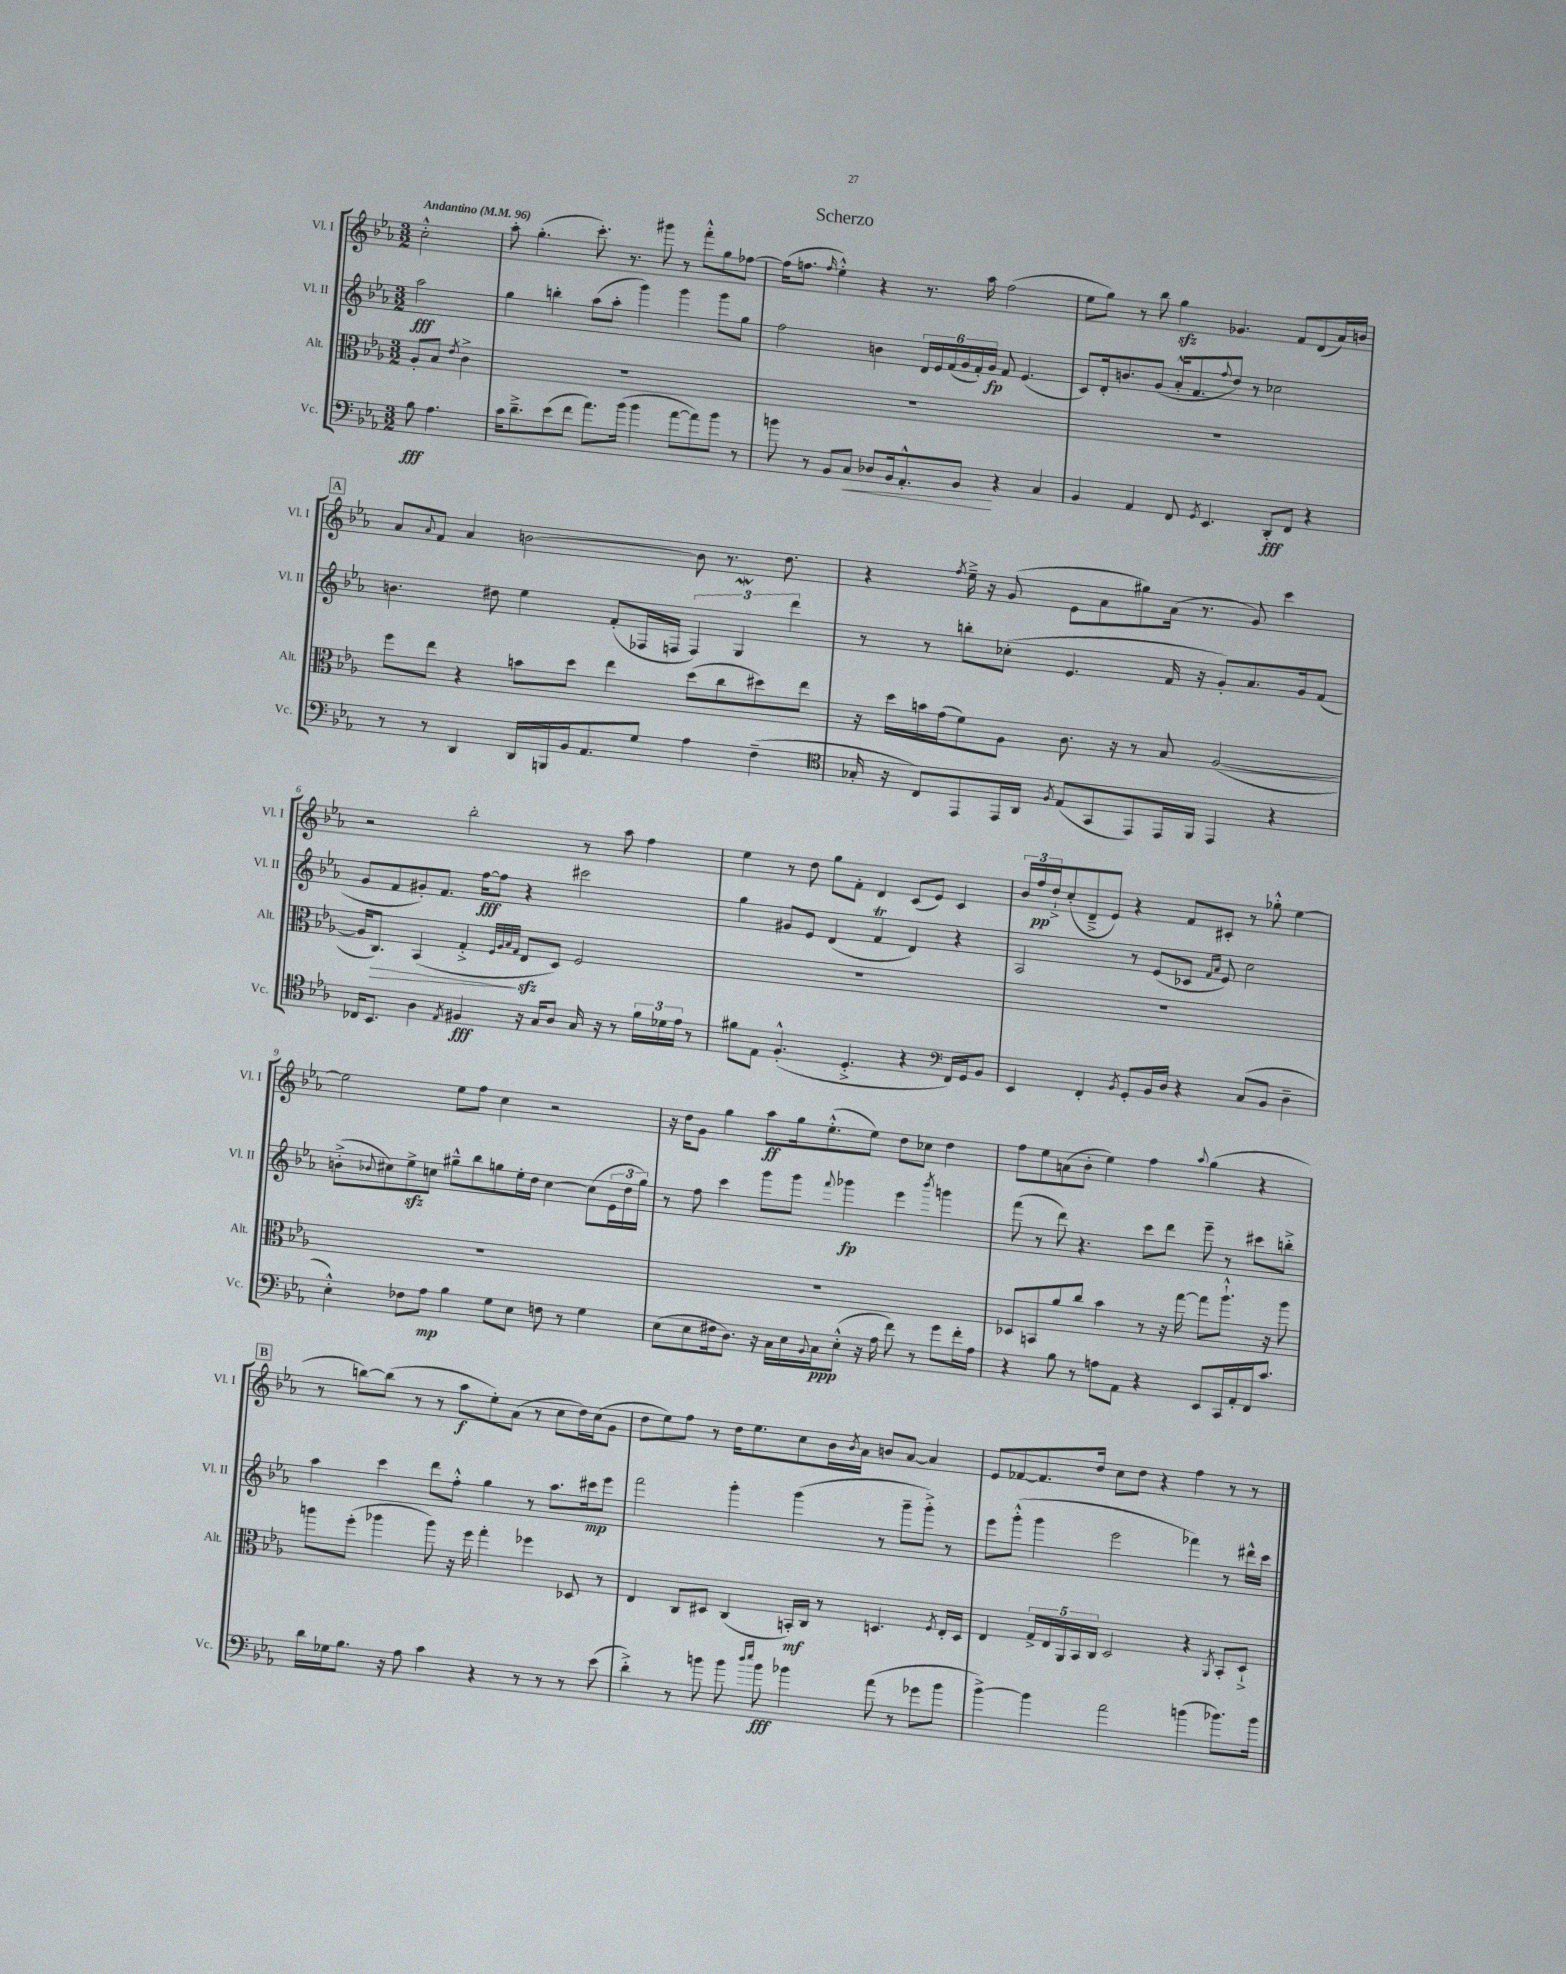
\header { title = "Scherzo" }
<<
\new StaffGroup <<
\new Staff = "s0" \with { instrumentName = "Vl. I" shortInstrumentName = "Vl. I" } {
    \clef treble \key ees \major \numericTimeSignature \time 3/2 \partial 2 \tempo "Andantino" 4 = 96
    c''2-.-^ |
    aes''8-. g''4.-.( c'''8.-.) r8. gis'''8 r8 f'''8-.-^ g''8 fes''8~ |
    fes''16( f''8. \grace { f''16 } ees''4-.-^) r4 r8. aes''16 f''2( |
    ees''8 g''8) r8 bes''8 g''4\sfz ges'4. f'8 d'8( aes'16) b'16 |
    \mark \markup { \box "A" } aes'8 \appoggiatura { aes'8 } f'8 aes'4 b'2~ b'8 r8. d''8. |
    r4 \acciaccatura { f''8 } ees''16---> r16 g'8( ees'8 aes'8 gis''8) aes'16( r8. g'8) c'''4 |
    r2 bes''2-. r8 aes''8 f''4 |
    ees''4 r8 d''8 g''8 f'8-. d'4 c'8( ees'8) c'4 |
    \tuplet 3/2 { bes'16 f''16\pp d''16-!-> } c''8-.( d'8---> ees'8) r4 f'8 cis'8-. r8 ges''8-.-^ ees''4~ |
    ees''2 ees''8 f''8 c''4 r2 |
    r16 d''16 g'8 g''4 aes''8\ff g''16 ees''8.-.-^( ees''8) d''8 ces''8 d''4 |
    f''8 ees''8 a'8( bes'8-. ees''4) f''4 \appoggiatura { aes''8 } g''4( r4 |
    \mark \markup { \box "B" } r8 b''8~) b''8( r8 r8 aes''8\f ees''8-.) aes'8( r8 c''8 d''16) c''16( g'8 |
    d''8 ees''8) f''8 r8 d''16 ees''8. c''8 bes'16 \acciaccatura { bes'8 } aes'16 b'8 aes'8~ aes'4 |
    ees'8 fes'8~ fes'8. d''16 c''8 d''8 r4 f''4 r8 r8 \bar "|." |
}
\new Staff = "s1" \with { instrumentName = "Vl. II" shortInstrumentName = "Vl. II" } {
    \clef treble \key ees \major \numericTimeSignature \time 3/2 \partial 2
    aes''2\fff |
    g''4 b''4-. aes''8( aes''8-. g'''4) g'''4 g'''8 g''8 |
    f''2 b'4 \tuplet 6/4 { d'16 ees'16 f'16( g'16 f'16-.) g'16\fp } f'8 ees'4.( |
    c'8) d'16-. b'8. g'8( aes'16-.-^ f'8. \appoggiatura { f''8 } d''8) r8 ces''2 |
    \mark \markup { \box "A" } b'4. dis''8 ees''4 f'8-.( fes16 f16 \tuplet 3/2 { f4) g4\mordent d'''4 } |
    r8 r8 b''8-. ces''8-.( ees'4. f'16 r16 g'8-.) aes'8. g'16 f'8( |
    g'8 f'8 gis'8-.) f'8. f''16~\fff f''8 r4 cis'''2 |
    g''4 gis'8 ees'8 d'4( f'4\trill d'4) r4 |
    aes2 r8 ees'8( ces'8 \grace { f'16 aes'16 } ees'8) c''2 |
    b'8-.->( \appoggiatura { bes'8 } cis''8) ees''8->\sfz c''8 gis''8---^ bes''8 g''8 ees''16-. d''16 c''4~ c''8( \tuplet 3/2 { ees'16 d''16 g''16) } |
    r8 f''8 c'''4 g'''8 g'''8 \appoggiatura { f'''8 } ges'''4\fp ees'''4 \acciaccatura { bes'''8 } g'''4 |
    f'''8( r8 d'''8) r4. c'''8 d'''8 ees'''8-- r8 cis'''8 b''8-.-> |
    \mark \markup { \box "B" } aes''4 c'''4 d'''8 f''8-.-^ g''4 r8 aes''8. cis'''16\mp ees'''8 |
    f'''2 g'''4-. g'''4( r8 g'''8-- g'''8-.->) r8 |
    ees'''8 g'''8-.-^( g'''4 ees'''2 fes'''4) r8 dis'''16-^ c'''16 \bar "|." |
}
\new Staff = "s2" \with { instrumentName = "Alt." shortInstrumentName = "Alt." } {
    \clef alto \key ees \major \numericTimeSignature \time 3/2 \partial 2
    aes8-. bes8 \acciaccatura { ees'8 } c'4-> |
    R1. |
    R1. |
    R1. |
    \mark \markup { \box "A" } f''8 ees''8 r4 b'8 d''8 ees''4 d''8( c''8 dis''8) ees''8 |
    r16 d''16 b'16 g'16( f'8) aes8 c'8. r16 r8 bes8 aes2~( |
    aes16 c8.\>) bes,4( g4-.->\! \grace { f32 aes32 bes32 g32 } ees8\sfz d8) f2 |
    R1. |
    R1. |
    R1. |
    R1. |
    des8 b,8 aes'8 c''8 bes'4 r8 r16 g''16~ g''8 aes''8.-!-^ r16 aes''8 |
    \mark \markup { \box "B" } a''8 f''8-.( aes''4 aes''8) r16 f''16 g''4-. fes''4 des8 r8 |
    ees4 c8 dis8 c4( b,16-.\mf) c16 r8 d4. \acciaccatura { f8 } ees16-. d16 |
    ees4 \tuplet 5/4 { g16-> ees16 aes,16 bes,16 c16 } d2 r4 \acciaccatura { aes,8 } bes,8-. d8-!-> \bar "|." |
}
\new Staff = "s3" \with { instrumentName = "Vc." shortInstrumentName = "Vc." } {
    \clef bass \key ees \major \numericTimeSignature \time 3/2 \partial 2
    bes8\fff aes4. |
    c'16 d'8.---> ees'8( f'8 aes'8.) bes'16( bes'4 aes'8~ aes'8) bes'8 r8 |
    b'8 r8 bes,8 c8\< des8 bes,16 aes,8.-.-^ bes,8\! r4 c4 |
    bes,4 aes,4 f,8 \acciaccatura { g,8 } ees,4. d,8-.\fff f,8 r4 |
    \mark \markup { \box "A" } r8 r8 d,4 d,16 b,,16 bes,16 aes,8. g8 aes4 f4--( |
    \clef tenor ges16-. r16 c8) ees,8 ees,16 aes,16 \acciaccatura { f8 } ees8( g,8 ees,8) ees,16 f,16 ees,4 r4 |
    ces16 bes,8. aes4 \acciaccatura { ees8 } fis4\fff r16 g16 aes8 g16 r16 r8 \tuplet 3/2 { f'16 des'16 ees'16 } r8 |
    fis'8 ees8 f4.-.-^( d4.-.-> r4 \clef bass f,16) g,16 bes,8 |
    ees,4 f,4-. \acciaccatura { bes,8 } g,8-. bes,16 d16 r4 c8( bes,8 d4-- |
    ees4-.-^) fes8 aes8\mp bes4 g8 ees8 f8 r8 g4 |
    ees8( ees8 fis16 d8.) r16 c16 ees16 \appoggiatura { bes,8 } c16\ppp ees8-.-^( r16 aes16 f'8) r8 g'8 f'16-. aes16 |
    r4 bes8 r8 a8 aes,8 r4 ees,8 c,16 aes,16-. f,16 c'8. |
    \mark \markup { \box "B" } d'16 ges16 bes8. r16 aes8 c'4 r4 r8 r8 r8 ees'8( |
    d'4-.->) r8 b'8 b'8 \grace { d''16 ees''16 } b'8\fff bes'4 aes'8( r8 ges'8 bes'8 |
    bes'4~->) bes'4 aes'2 b'4( bes'8.) bes'16 \bar "|." |
}
>>
>>
